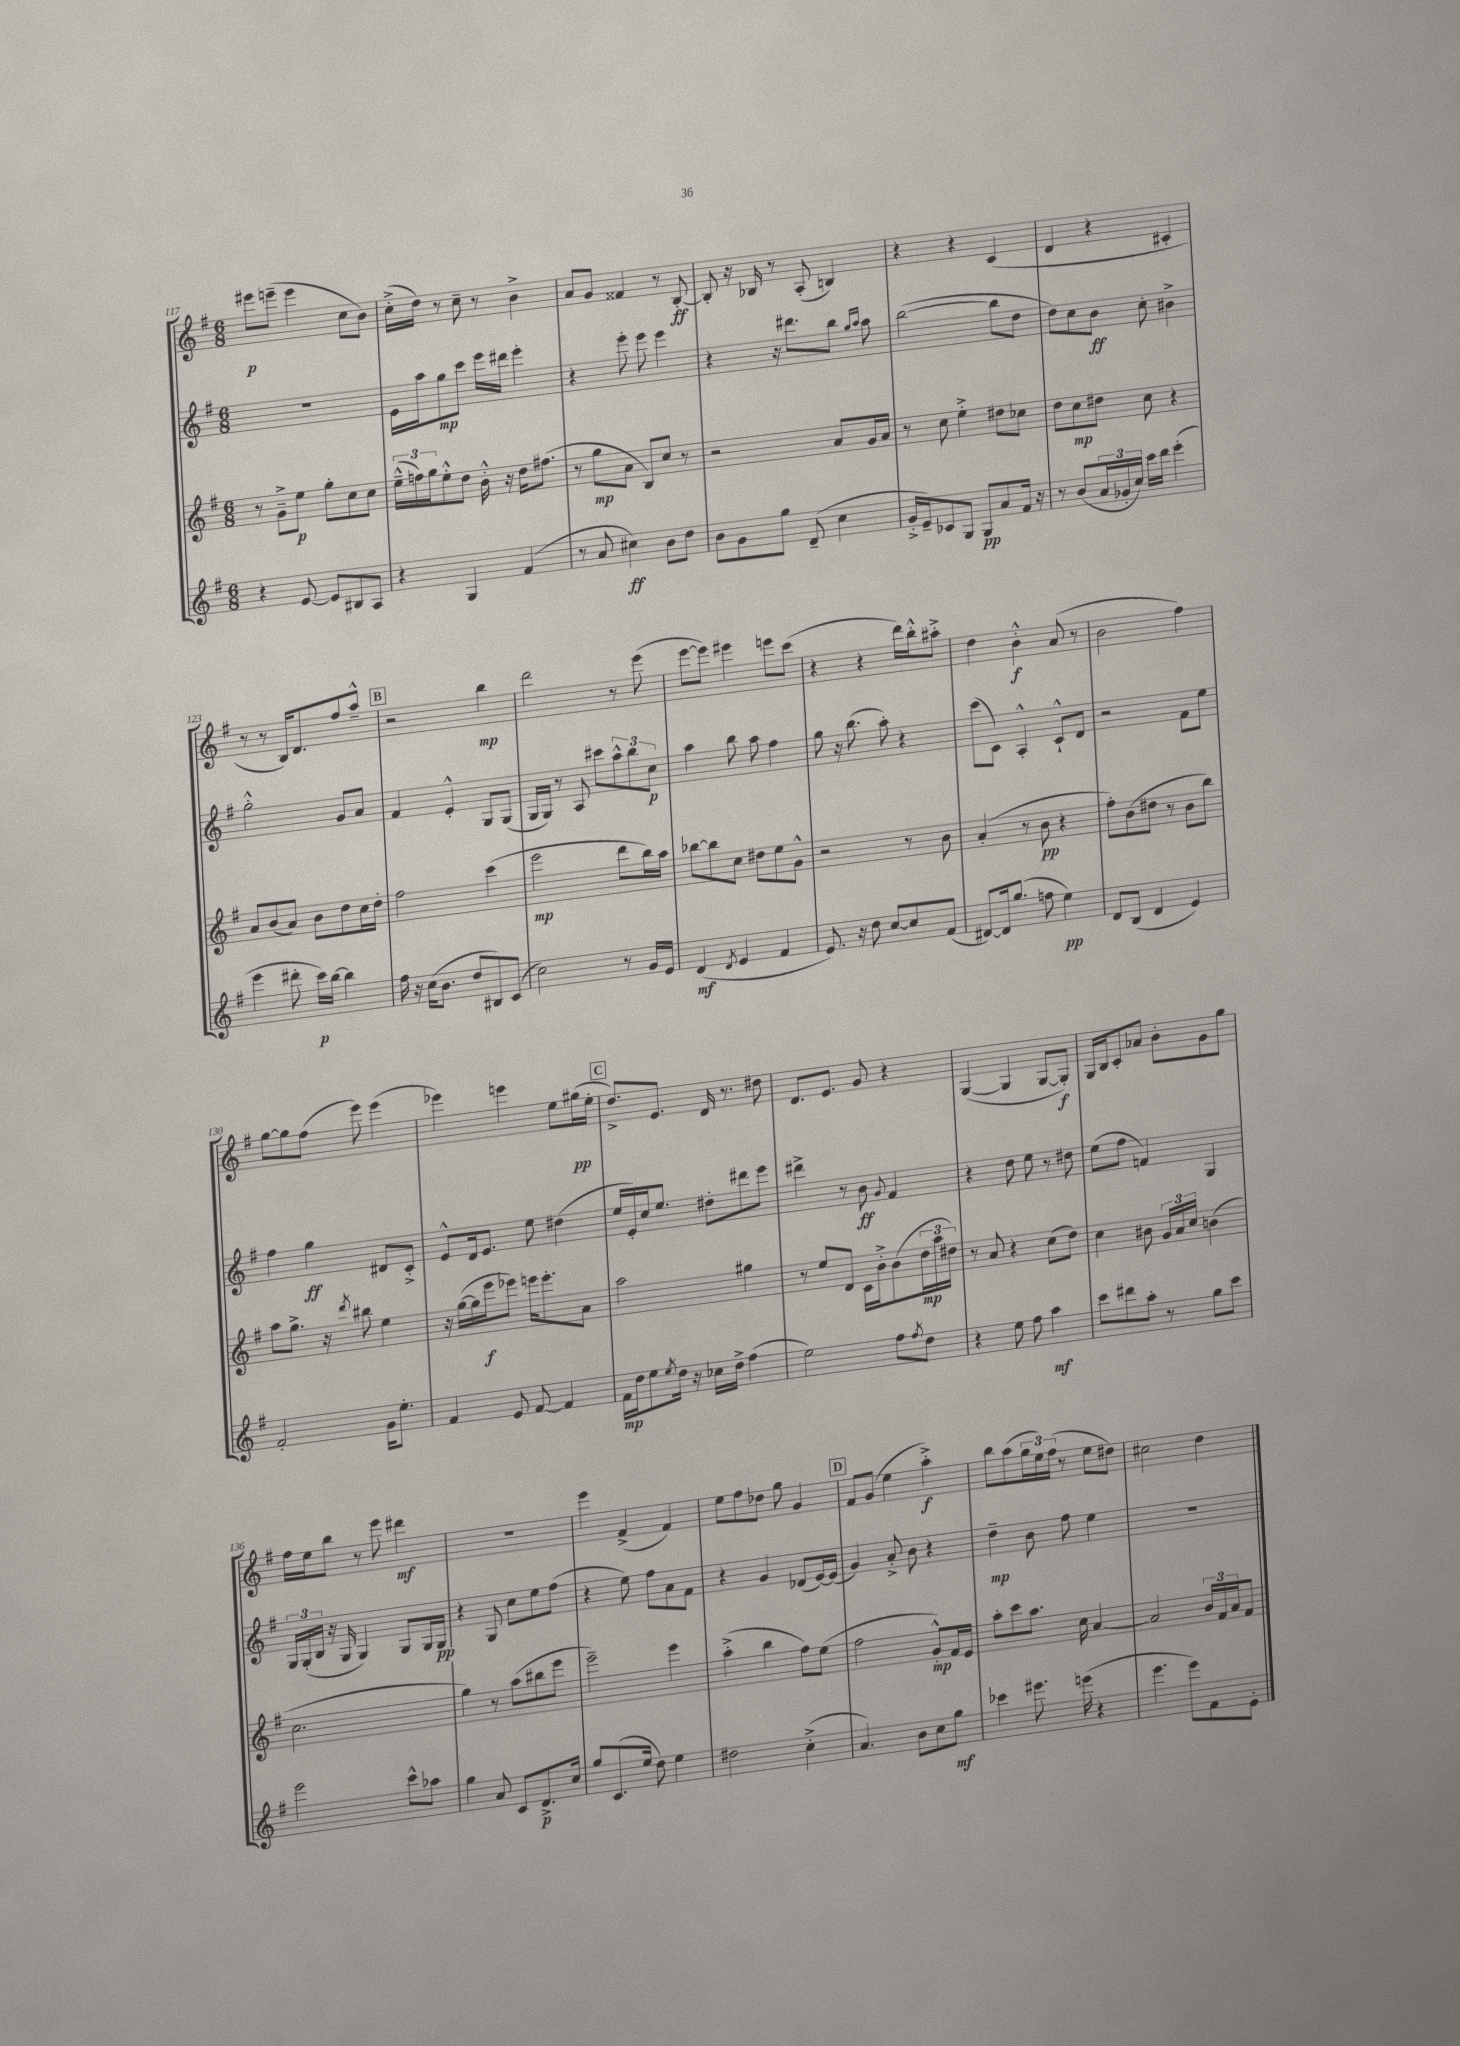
<<
\new StaffGroup <<
\new Staff = "s0" {
    \clef treble \key g \major \numericTimeSignature \time 6/8
    eis'''8\p e'''8--( e'''4 c''8 b'8) |
    c''16-.->( d''16) r8 c''8-- r8 b'4-> |
    a'8 g'8 fisis'4 r8 b8~-.\ff |
    b8-. r16 bes16 r8 a8-.( b4) |
    r4 r4 c'4( |
    d'4 r4 cis'4-. |
    r8 r8 b16) d'8. fis''8 a''8---^ |
    \mark \markup { \box "B" } r2 b''4\mp |
    d'''2 r8 e'''8( |
    e'''8~ e'''8) eis'''4 e'''8 c'''8( |
    r4 r4 d'''16) b''16-.-^ ais''8-.-> |
    d''4 b'4-.-^\f a'8( r8 |
    b'2 fis''4) |
    g''8~ g''8 fis''8( e'''8) e'''4( |
    ees'''4) e'''4 e''8 gis''16\pp( e''16-. |
    \mark \markup { \box "C" } d''8.->) e'8. d'16 r8. dis''8 |
    d'8. e'8. g'8 r4 |
    g4~( g4 g8~ g8-.\f) |
    g16 b16 c'8-. aes'8 b'8-. g'8 g''8 |
    fis''16 e''16 b''8 r8 e'''8 dis'''4\mf |
    R2. |
    e'''4 fis'4->( fis'4) |
    e''8 fis''8 des''8 g''8 g'4 |
    \mark \markup { \box "D" } fis'8 g'8( e''4 a''4-.->\f) |
    b''8 a''8( \tuplet 3/2 { g''16 e''16) fis''16( } r8 e''8 dis''8) |
    cis''2 d''4 \bar "|." |
}
\new Staff = "s1" {
    \clef treble \key g \major \numericTimeSignature \time 6/8
    R2. |
    e'16 a''16 g''8\mp c'''8 e'''16 dis'''16 e'''4-. |
    r4 e'''8-. e'''8 e'''4 |
    r4 r16 dis'''8. b''8 \grace { g''16 a''16 } a''8 |
    b''2~( b''8 d''8 |
    d''8) c''8 b'8\ff c''8-. bis'4-> |
    g''2-.-^ g'8 a'8 |
    \mark \markup { \box "B" } fis'4 e'4-.-^ g8 g8( |
    g16 g16) r8 a8 cis'''8 \tuplet 3/2 { a''8-^ b''8 c''8\p } |
    a''4 b''8 a''8 fis''4 |
    g''8 r16 b''8.( a''8-.) r4 |
    c'''8( c'8) a4-.-^ c'8-!-^ d'8 |
    r2 fis'8 e''8 |
    fis''4 g''4\ff dis'8 c'8-.-> |
    e'8-^ d'16 e'8. e''8 dis''4( |
    \mark \markup { \box "C" } e''16 e'16-.) c''16 e''8. dis''8-. dis'''8 e'''8 |
    dis'''4-> r8 b'8\ff \appoggiatura { g'8 } fis'4 |
    r4 d''8 e''8 r8 dis''8 |
    e''8( fis''8 f'4) g4 |
    \tuplet 3/2 { g16 g16-.( b16 } r16 g16 g4) g8 g16 g16\pp |
    r4 g8 c''8 e''8 fis''8( |
    r4 e''8) fis''8 a'8 fis'8 |
    r4 g'4 des'8( e'16~) e'16( |
    \mark \markup { \box "D" } g'4) a'8-.-> b'8 r4 |
    d''4--\mp b'8 fis''8 e''4 |
    R2. \bar "|." |
}
\new Staff = "s2" {
    \clef treble \key g \major \numericTimeSignature \time 6/8
    r8 g'8---> e''8\p g''8-. c''8 c''8 |
    \tuplet 3/2 { e''16---^( f''16) g''16 } e''8-.-^ d''8 b'16-.-^ r16 d''16 fis''8.( |
    r8 g''8\mp a'8 b8) c''8 r8 |
    r2 a'8 g'16 a'16 |
    r8 c''8 e''4-.-> dis''8 ces''8 |
    d''8 c''8\mp dis''8 c''8 r4 |
    a'8 b'8( a'8) b'8 d''8 c''16 d''16-. |
    \mark \markup { \box "B" } fis''2 c'''4( |
    e'''2\mp d'''8 b''16) a''16 |
    bes''8~ bes''8 c''8 dis''8 e''8 g'8-^ |
    r2 r8 b'8 |
    a'4-.( r8 b'8\pp r4 |
    fis''8-.) b'8( dis''8 r8 b'8 b''8) |
    a''8 g''8.-> r16 \acciaccatura { d'''8 } bis''8 e''4 |
    r16 g''16~( g''16 e'''16\f ees'''8) e'''16 e'''8.-. a'8 |
    \mark \markup { \box "C" } a''2 gis''4 |
    r8 e''8 d'8 c'16 b'16-.-> b'8( \tuplet 3/2 { d''16\mp a''16 dis''16) } |
    r8 a'8 r4 c''8( d''8) |
    c''4 bis'8 \tuplet 3/2 { g'16 a'16 c''16 } b'4( |
    c''2. |
    g''4) r8 a''8( bis''8 e'''8 |
    e'''2--) e'''4 |
    a''4-.->( b''4 fis''8) e''8( |
    \mark \markup { \box "D" } fis''2 g'8-.-^\mp) fis'16 e'16 |
    a''8-. c'''8 a''8. c''16 a'4~ |
    a'2 \tuplet 3/2 { b'16 fis'16 a'16 } fis'8 \bar "|." |
}
\new Staff = "s3" {
    \clef treble \key g \major \numericTimeSignature \time 6/8
    r4 e'8~ e'8 bis8 a8 |
    r4 g4 fis'4( |
    r8 a'8 cis''4\ff) b'8 d''8 |
    b'8 g'8 g''8 d'8--( c''4 |
    g'16-.-> e'16--) ces'8 g8 g8\pp a'8 fis'16 r16 |
    r8 b'8( \tuplet 3/2 { a'16 ges'16-. c''16) } c'''16 d'''16 e'''4-.( |
    e'''4 dis'''8-. c'''16\p) b''16~ b''4 |
    \mark \markup { \box "B" } fis''16 r16 c''16( b'8. d''8 bis8) c'8( |
    c''2) r8 g'16 e'16 |
    d'4\mf( \acciaccatura { d'8 } e'4 fis'4 |
    e'8.) r16 d''8 c''8~ c''8 fis'8( |
    dis'8~) dis'16 g''8.( f''8 e''4\pp) |
    d'8 b8( d'4 e'4) |
    fis'2-. g'16 e''8.-. |
    fis'4 e'8 fis'8~ fis'4 |
    \mark \markup { \box "C" } fis'16\mp d''16 e''8 \acciaccatura { e''8 } d''16 r16 ces''16 d''16-> fis''4( |
    e''2) fis''8 \acciaccatura { fis''8 } d''8 |
    r4 e''8 fis''8 a''4\mf |
    c'''8 dis'''8 a''8-. r8 g''8 c'''8 |
    e'''2 c'''8-^ aes''8 |
    g''4 a'8 c'8 d'8.->\p c''16 |
    g''8 c'8.( e''16 d''8) e''4 |
    dis''2 c''4-.->( |
    \mark \markup { \box "D" } a'4.) b'8 c''8 g''8\mf |
    ces'''4 eis'''8. e'''16( r4 |
    e'''4. e'''8) fis'8 e'8-. \bar "|." |
}
>>
>>
\layout { \context { \Score currentBarNumber = #117 } }
